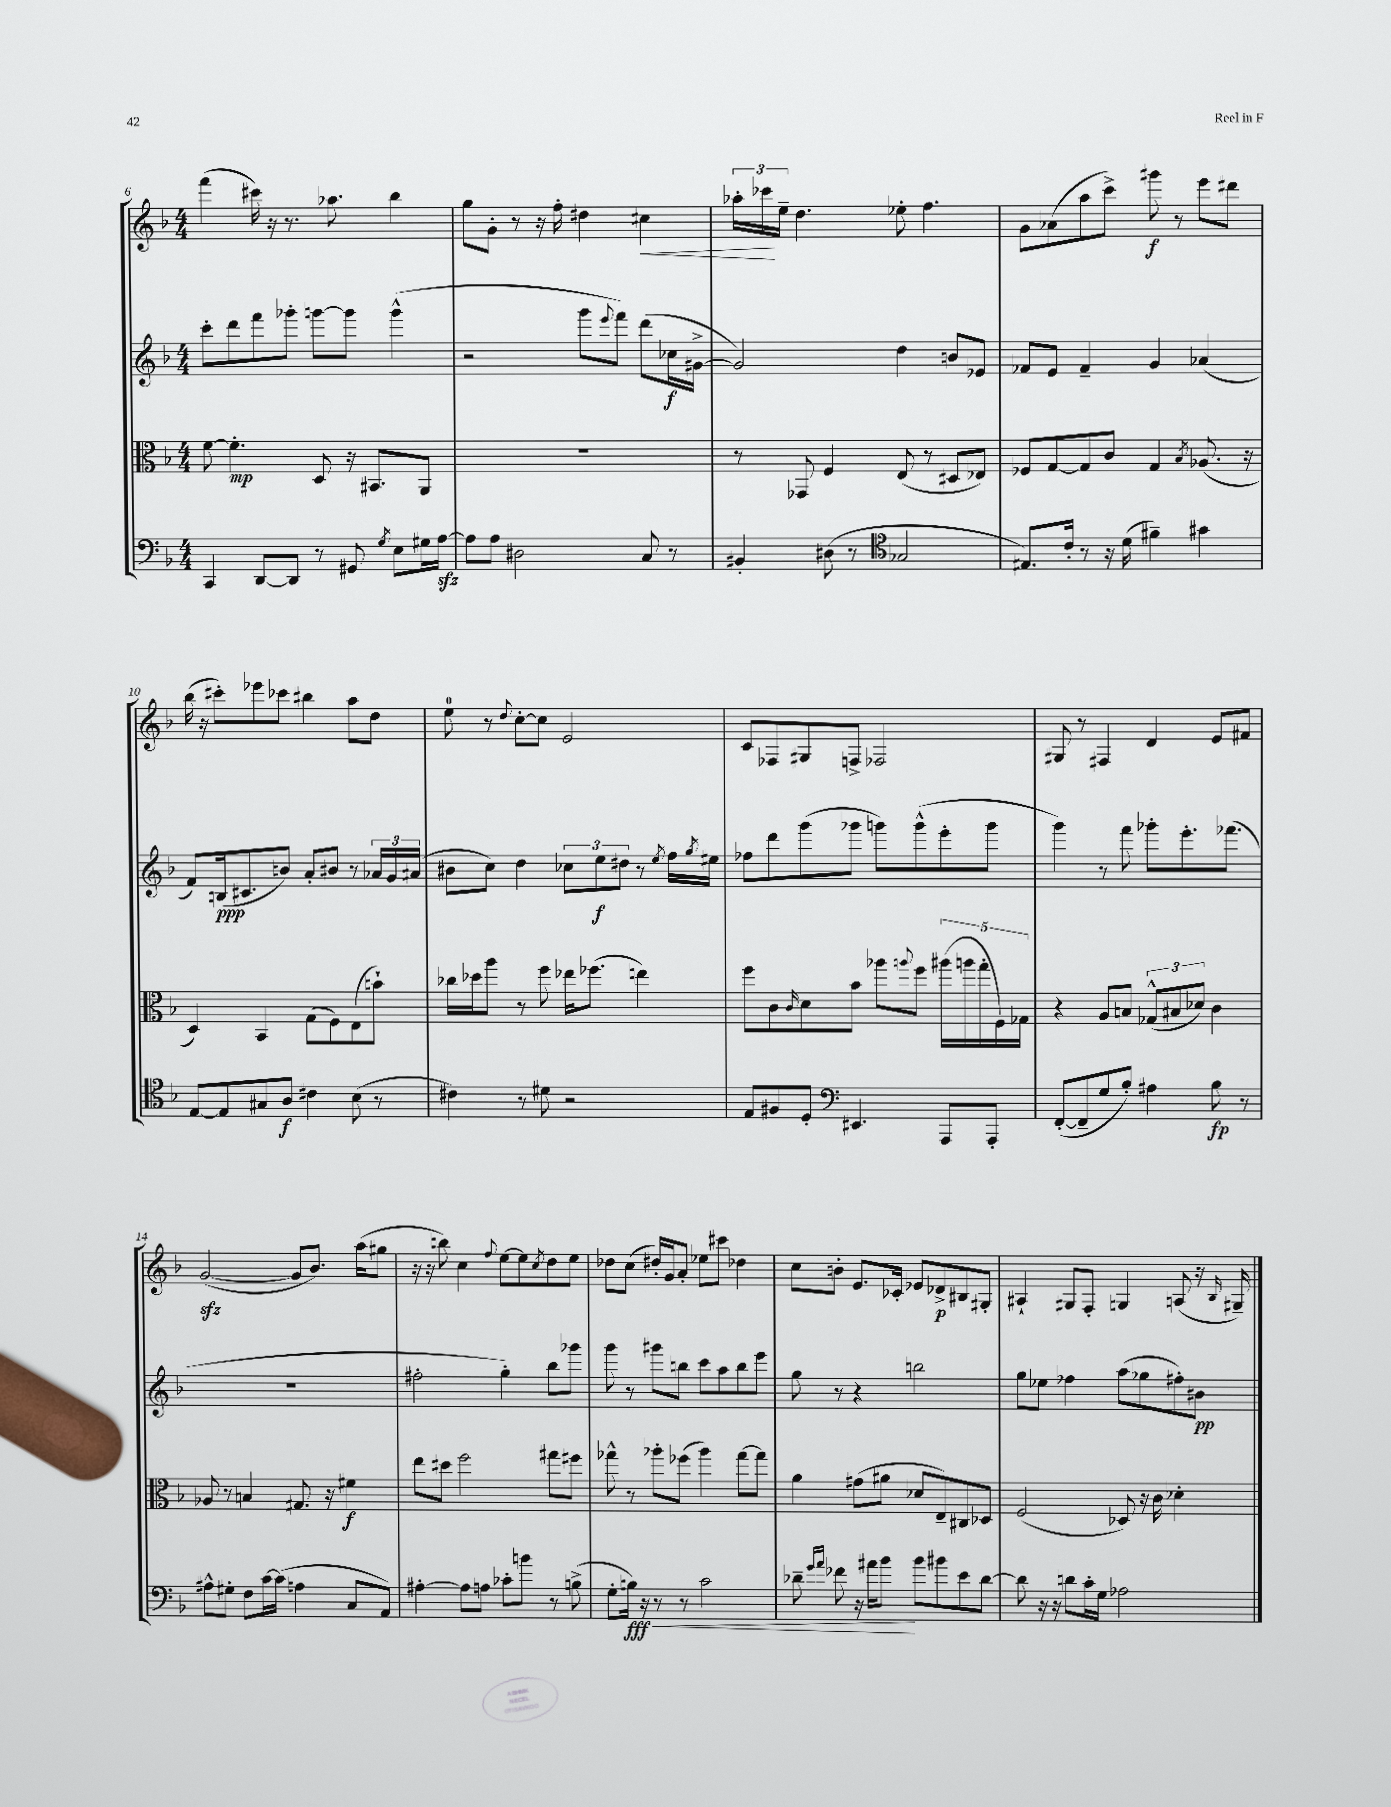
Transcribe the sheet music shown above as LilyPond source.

<<
\new StaffGroup <<
\new Staff = "s0" {
    \clef treble \key f \major \numericTimeSignature \time 4/4
    f'''4( cis'''16) r16 r8. aes''8. bes''4 |
    g''8 g'8-. r8 r16 f''16-. dis''4 cis''4\< |
    \tuplet 3/2 { aes''16-. ces'''16\! e''16-- } d''4. ees''8-. f''4. |
    g'8 aes'8( a''8 c'''8->) gis'''8\f r8 e'''8 dis'''8 |
    bes''16( r16 cis'''8-.) ees'''8 ces'''8 bis''4 a''8 d''8 |
    e''8-0 r8 \appoggiatura { d''8 } c''8~-. c''8 e'2 |
    c'8 fes8 gis8 f8-> fes2 |
    gis8 r8 fis4 d'4 e'8 fis'8 |
    g'2~\sfz( g'8 bes'8.) a''16( gis''8 |
    r16 r16 b''8) c''4 \appoggiatura { f''8 } e''8~ e''8 \acciaccatura { c''8 } d''8 e''8 |
    des''8 c''8( dis''16-.) g'16 a'8-. ees''8 cis'''8 des''4 |
    c''8 b'8-. e'8. ces'16-. ees'8 des'8->\p bis8 gis8-. |
    ais4-! gis8 f8-. g4 a8( r16 \grace { bes16 } gis16--) \bar "|." |
}
\new Staff = "s1" {
    \clef treble \key f \major \numericTimeSignature \time 4/4
    c'''8-. d'''8 f'''8 ges'''8-. g'''8~ g'''8 g'''4-^( |
    r2 g'''8 \appoggiatura { e'''8 } f'''8) d'''8( ces''16\f gis'16~-> |
    gis'2) d''4 b'8 ees'8 |
    fes'8 e'8 fes'4-- g'4 aes'4( |
    f'8) b16\ppp( cis'8. b'8) a'8-. bis'8 r8 \tuplet 3/2 { aes'16 g'16 ais'16( } |
    bis'8 c''8) d''4 \tuplet 3/2 { ces''8 e''8\f dis''8 } r8 \acciaccatura { e''8 } f''16 \acciaccatura { g''8 } eis''16 |
    fes''8 d'''8 g'''8( ges'''8 g'''8) g'''8-^( e'''8-. g'''8 |
    g'''4) r8 f'''8 ges'''8-. e'''8.-. fes'''8.( |
    R1 |
    fis''2-. g''4-.) bes''8 ges'''8 |
    g'''8 r8 gis'''8 b''8 c'''8 a''8 b''8 e'''8 |
    g''8 r8 r4 b''2 |
    g''8 ees''8 fes''4 a''8( ges''8 fis''8-.) bis'8\pp \bar "|." |
}
\new Staff = "s2" {
    \clef alto \key f \major \numericTimeSignature \time 4/4
    f'8~ f'4.-.\mp d8 r16 bis,8. a,8 |
    R1 |
    r8 ges,8 f4 e8( r8 dis8 ees8) |
    fes8 g8~ g8 c'8 g4 \acciaccatura { bes8 } aes8.( r16 |
    d4) bes,4 g8( f8) e8( b'8-!) |
    ces''16 des''16 a''8 r8 f''8 ees''16 fes''8.( e''4) |
    f''8 c'8 \grace { c'16 } d'8 bes'8 aes''8 \appoggiatura { a''8 } f''8 \tuplet 5/4 { ais''16( a''16 g''16-. f16) ges16 } |
    r4 a8 b8 \tuplet 3/2 { ges8-^( bis8 des'8) } c'4 |
    aes8 r8 b4 gis8. r16 fis'4\f |
    e''8 dis''8 f''2 gis''8 fis''8 |
    ges''8-^ r8 aes''8-. fes''8( aes''4) ges''8~ ges''8 |
    a'4 gis'8( ais'8 des'8 e8--) cis8 des8 |
    f2( des8) r16 c'16 des'4-. \bar "|." |
}
\new Staff = "s3" {
    \clef bass \key f \major \numericTimeSignature \time 4/4
    c,4 d,8~ d,8 r8 gis,8 \acciaccatura { g8 } e8 gis16 a16~\sfz |
    a8 a8 dis2 c8 r8 |
    bis,4-. dis8( r8 \clef tenor ges2 |
    eis8.) c'16-. r8 r16 d'16( fis'4--) gis'4 |
    e8~ e8 gis8 a8\f cis'4 bes8( r8 |
    cis'4) r8 dis'8 r2 |
    e8 fis8 d8-. \clef bass eis,4. a,,8 a,,8-. |
    f,8~-.( f,8-- g8 bes8-.) ais4 bes8\fp r8 |
    ais8-^ gis8-. f8 c'16~ c'16( a4 c8 a,8) |
    ais4~-. ais8 a8 ces'8-. b'8 r8 b8->( |
    g8-. b16\fff\<) r16 r8 r8 c'2 |
    des'8-- \grace { g'16 a'16 } fes'8 r16 ais'16 bes'8\! bes'8 bis'8 e'8 des'8~ |
    des'8 r16 r16 d'8 c'16-. g16 aes2 \bar "|." |
}
>>
>>
\layout { \context { \Score currentBarNumber = #6 } }
